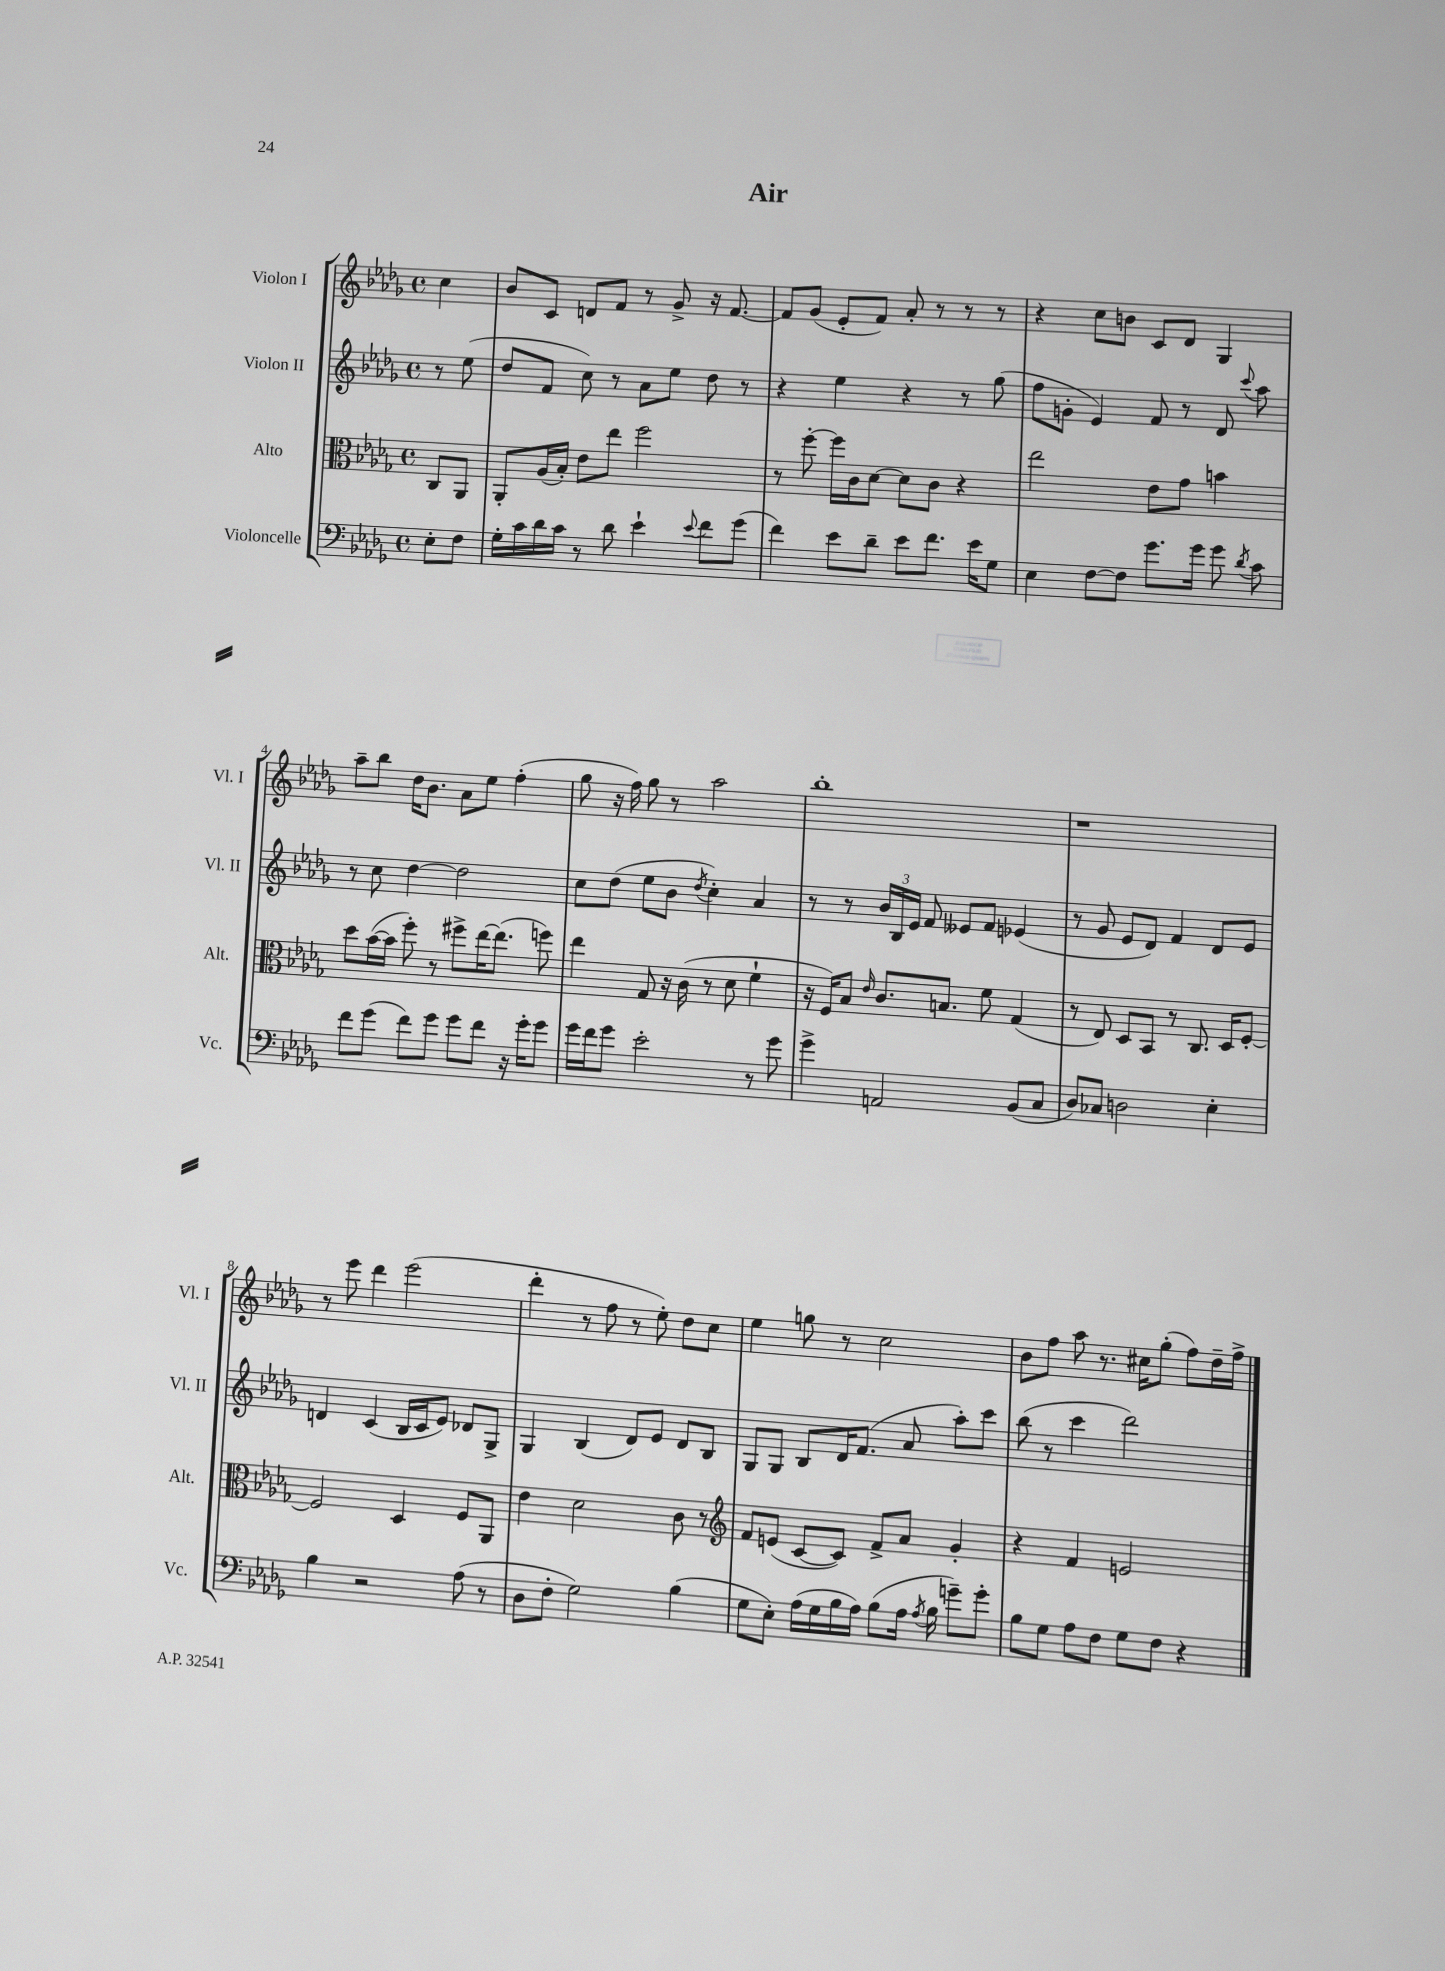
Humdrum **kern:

**kern	**kern	**kern	**kern
*staff4	*staff3	*staff2	*staff1
*clefF4	*clefC3	*clefG2	*clefG2
*k[b-e-a-d-g-]	*k[b-e-a-d-g-]	*k[b-e-a-d-g-]	*k[b-e-a-d-g-]
*M4/4	*M4/4	*M4/4	*M4/4
*met(c)	*met(c)	*met(c)	*met(c)
8E-'	8C	8r	4cc
8F	8AA-	(8ee-	.
=	=	=	=
16G-'	8AA-'	8dd-	8b-
16c	.	.	.
16d-	(16A-	8f	8c
16c	16B-')	.	.
8r	8e-	8cc)	8d
8d-	8ee-	8r	8f
4e-`	2ff	8a-	8r
.	.	8ee-	8g-^
8qqe-	.	.	.
8f	.	8dd-	16r
.	.	.	[8.f
(8g-	.	8r	.
=	=	=	=
4f)	8r	4r	8f]
.	[8ff'	.	(8g-
8e-	16ff]	4ee-	8e-'
.	16c	.	.
8d-~	[8d-	.	8f)
8e-	8d-]	4r	8a-'
8.f	8c	.	8r
.	4r	8r	8r
16e-	.	.	.
8G-	.	(8gg-	8r
=	=	=	=
4E-	2ee-	8ff	4r
.	.	8g'	.
[8F	.	4e-)	8cc
8F]	.	.	8b
8.g-	8e-	8f	8c
.	8g-	8r	8d-
16g-	.	.	.
8g-	4b	8d-	4G-
8qd-	.	8qqccc	.
8c	.	8aa-	.
=	=	=	=
8f	8dd-	8r	8aa-~
(8g-	([16b-	8cc	8bb-
.	16b-]	.	.
8f)	8ff')	[4dd-	16dd-
.	.	.	8.b-
8g-	8r	.	.
8g-	8ff#^	2dd-]	8a-
8f	[16ee-	.	8ee-
.	(8.ee-]	.	.
16r	.	.	(4ff'
16g-'	.	.	.
8g-	8ff)	.	.
=	=	=	=
16g-	4ee-	8cc	8gg-
16f	.	.	.
8g-	.	(8dd-	16r
.	.	.	16ff)
2e-'	8G-	8ee-	8gg-
.	16r	8b-	8r
.	(16c	.	.
.	.	8qdd-	.
.	8r	4cc')	2aa-
.	8d-	.	.
8r	4f`	4a-	.
8g-	.	.	.
=	=	=	=
4g-^	16r	8r	1bb-'
.	16F)	.	.
.	8B-	8r	.
.	16qqe-	.	.
2AA	8.c	24b-	.
.	.	24B-	.
.	.	24e-	.
.	.	8f	.
.	8.B	.	.
.	.	8e--	.
.	8f	8f	.
(8BB-	(4G-	(4e-	.
8C	.	.	.
=	=	=	=
8D-)	8r	8r	1r
8C-	8E-)	8g-	.
2D	8D-	8e-	.
.	8BB-	8d-)	.
.	8r	4f	.
.	8.C	.	.
4E-'	.	8d-	.
.	16D-	.	.
.	[8F'	8e-	.
=	=	=	=
4B-	2F]	4d	8r
.	.	.	8eee-
2r	.	(4c	4ddd-
.	4D-	16B-	(2eee-
.	.	16c	.
.	.	8e-)	.
(8A-	8F	8d-	.
8r	8AA-	8G-^	.
=	=	=	=
8D-	4e-	4G-	4ddd-'
8F'	.	.	.
2G-)	2d-	(4B-	8r
.	.	.	8ff
.	.	8d-)	8r
.	.	8e-	8ee-')
(4B-	8c	8d-	8dd-
.	8r	8B-	8cc
=	=	=	=
*	*clefG2	*	*
8G-	8f	8G-	4ee-
8E-')	(8e	8G-	.
(16A-	[8c	8B-	8gg
16G-	.	.	.
16B-	8c])	16d-	8r
16A-)	.	(8.f	.
(8B-	8f^	.	2cc
16A-	8a-	8a-	.
8qA-	.	.	.
16B-	.	.	.
8g~)	4g-'	8aa-')	.
8g'	.	8ccc	.
=	=	=	=
8B-	4r	(8bb-	8b-
8G-	.	8r	8ff
8A-	4f	4ccc	8aa-
8F	.	.	8.r
8G-	2e	2ddd-)	.
.	.	.	16cc#
8F	.	.	(8gg-'
4r	.	.	8ff)
.	.	.	16dd-~
.	.	.	16ff^
==	==	==	==
*-	*-	*-	*-
